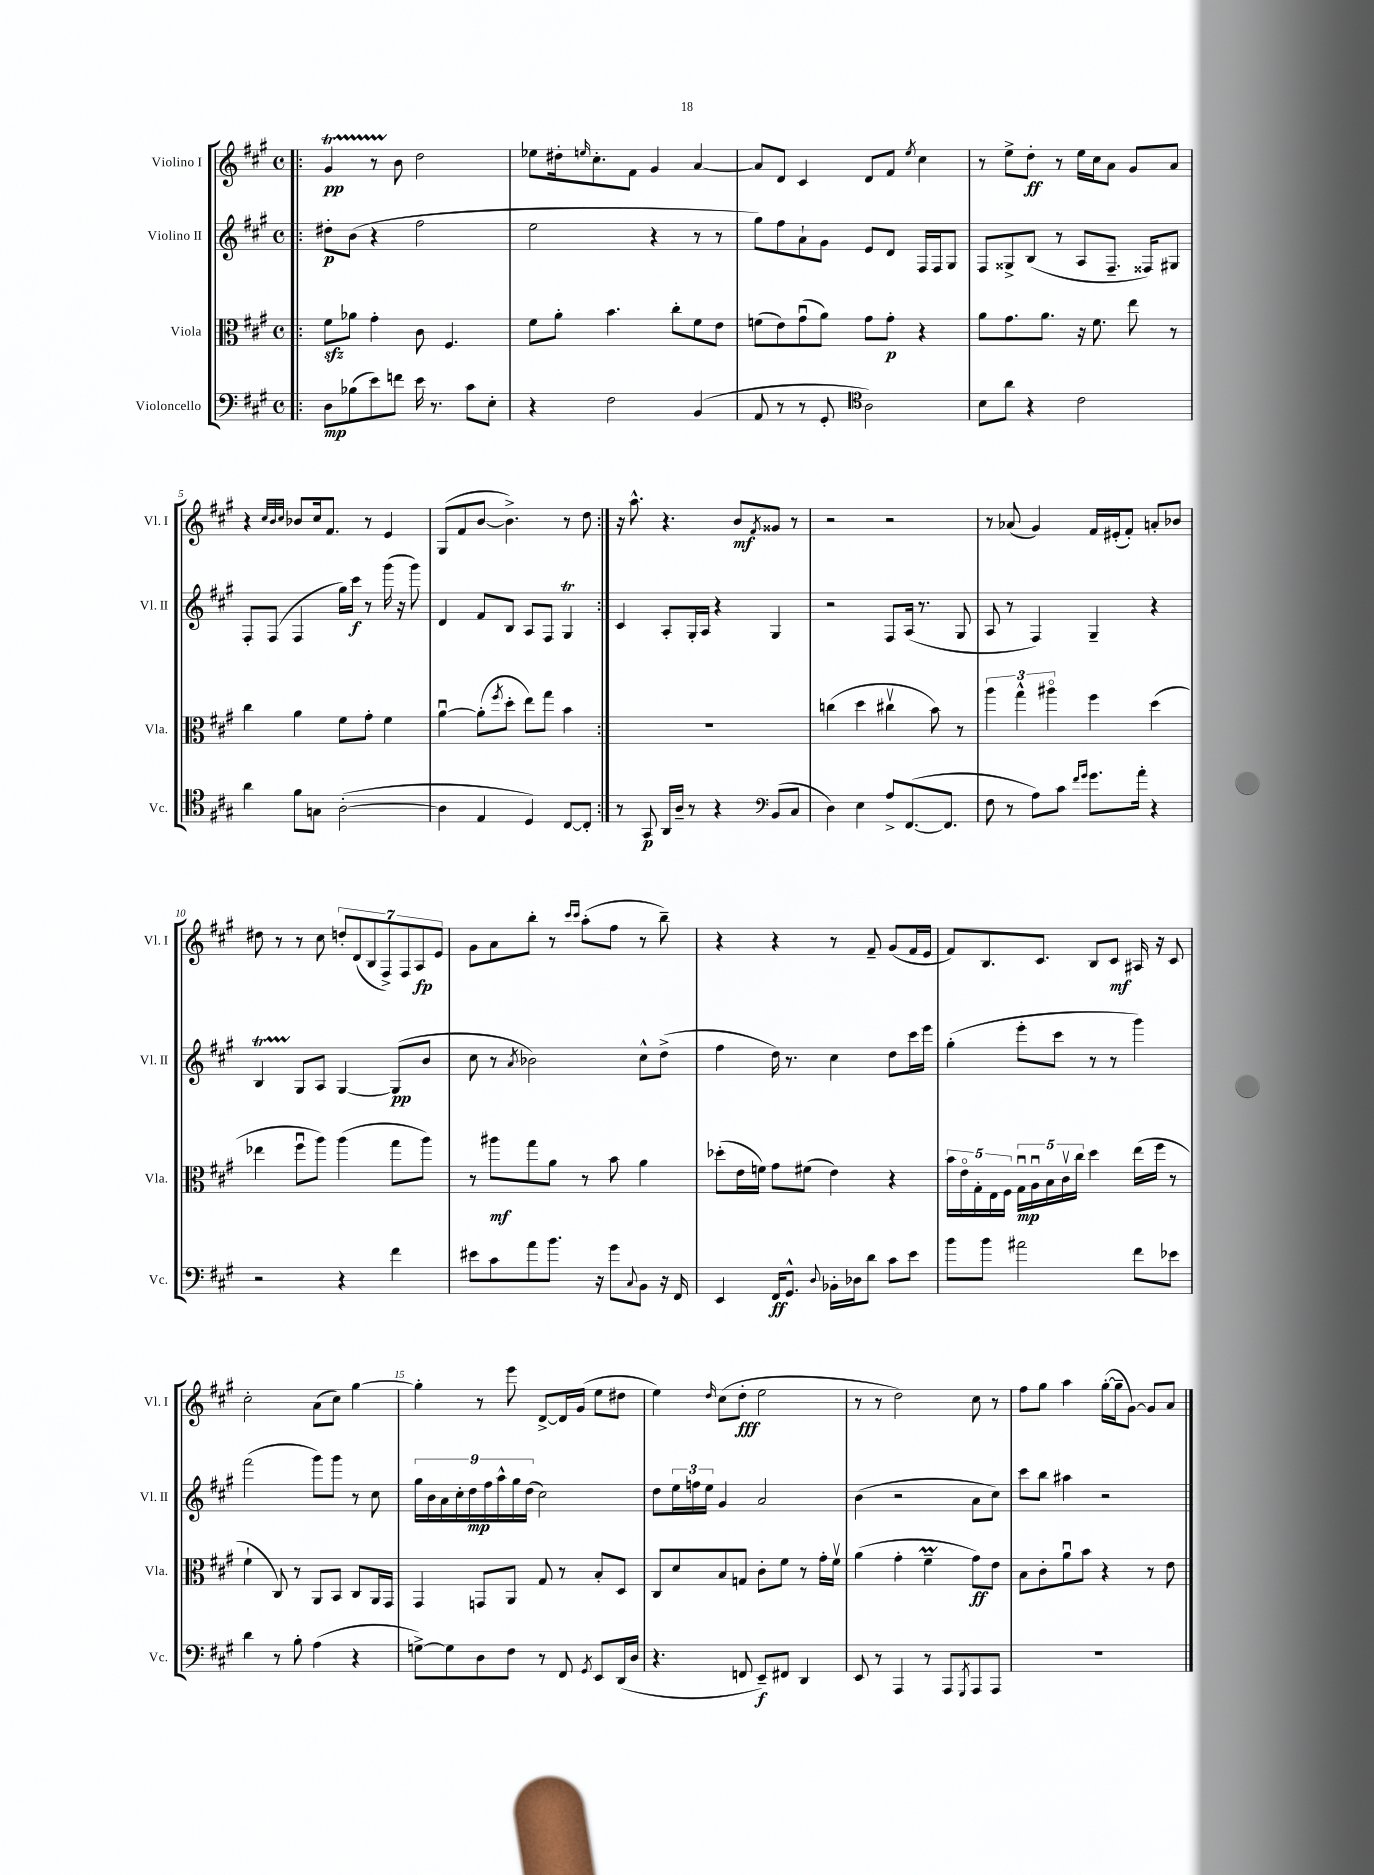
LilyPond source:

<<
\new StaffGroup <<
\new Staff = "s0" \with { instrumentName = "Violino I" shortInstrumentName = "Vl. I" } {
    \clef treble \key a \major \defaultTimeSignature \time 4/4
    \repeat volta 2 { \bar ".|:" gis'4\startTrillSpan\pp r8 b'8\stopTrillSpan d''2 |
    ees''8 dis''16-. \grace { e''16 } cis''8.-. fis'8 gis'4 a'4~ |
    a'8 d'8 cis'4 d'8 fis'8 \acciaccatura { e''8 } cis''4 |
    r8 e''8-> d''8-.\ff r8 e''16 cis''16 a'8 gis'8 a'8 |
    r4 \grace { cis''32 b'32 cis''32 } bes'8 cis''16 fis'8. r8 e'4 |
    gis8( fis'8 b'8~ b'4.->) r8 d''8 | }
    r16 a''8.-^ r4. b'8\mf \acciaccatura { fis'8 } gisis'8 r8 |
    r2 r2 |
    r8 aes'8( gis'4) fis'16 eis'16-.( fis'8-.) a'8-. bes'8 |
    dis''8 r8 r8 cis''8 \tuplet 7/4 { d''8-. d'8( b8 fis8->) fis8 a8\fp e'8 } |
    gis'8 a'8 b''8-. r8 \grace { cis'''16 cis'''16 } a''8-.( fis''8 r8 b''8--) |
    r4 r4 r8 fis'8-- gis'8( fis'16 e'16 |
    fis'8) b8. cis'8. b8 cis'8\mf ais16 r16 cis'8 |
    cis''2-. a'8( cis''8) gis''4~ |
    gis''4-. r8 e'''8 d'8~-> d'16 gis'16( e''8 dis''8 |
    e''4) \grace { d''16 } cis''8( d''8-.\fff e''2 |
    r8 r8 d''2) cis''8 r8 |
    fis''8 gis''8 a''4 gis''16~-.( gis''16-- gis'8~) gis'8 a'8 \bar "|." |
}
\new Staff = "s1" \with { instrumentName = "Violino II" shortInstrumentName = "Vl. II" } {
    \clef treble \key a \major \defaultTimeSignature \time 4/4
    \repeat volta 2 { \bar ".|:" dis''8-.\p b'8( r4 fis''2 |
    e''2 r4 r8 r8 |
    gis''8) fis''8 a'8-! gis'8 e'8 d'8 fis16 fis16 gis8 |
    fis8 gisis8-> b8( r8 a8 fis8.-- fisis16) gis8 |
    fis8-. fis8( fis4 gis''16) cis'''16\f r8 gis'''16( r16 gis'''8) |
    d'4 fis'8 b8 a8 fis8 gis4\trill | }
    cis'4 a8-. gis16-. a16 r4 gis4 |
    r2 fis8 a16( r8. gis8 |
    a8 r8 fis4) gis4-- r4 |
    b4\startTrillSpan gis8\stopTrillSpan a8 gis4~ gis8\pp( b'8 |
    cis''8 r8 \acciaccatura { a'8 } bes'2) cis''8-^ d''8->( |
    fis''4 d''16) r8. cis''4 d''8 cis'''16 e'''16 |
    gis''4-.( e'''8-. cis'''8 r8 r8 gis'''4) |
    fis'''2( gis'''8) gis'''8 r8 cis''8 |
    \tuplet 9/8 { gis''16 b'16 a'16 cis''16-. d''16\mp fis''16 a''16-^ gis''16 d''16( } cis''2) |
    d''8 \tuplet 3/2 { e''16 f''16 e''16 } gis'4 a'2 |
    b'4( r2 a'8 cis''8) |
    cis'''8 b''8 ais''4 r2 \bar "|." |
}
\new Staff = "s2" \with { instrumentName = "Viola" shortInstrumentName = "Vla." } {
    \clef alto \key a \major \defaultTimeSignature \time 4/4
    \repeat volta 2 { \bar ".|:" fis'8\sfz aes'8 gis'4-. cis'8 fis4. |
    fis'8 a'8-. b'4. cis''8-. fis'8 e'8 |
    f'8( e'8) gis'8\downbow( a'8) gis'8 gis'8-.\p r4 |
    a'8 gis'8. a'8. r16 fis'8. e''8 r8 |
    cis''4 a'4 fis'8 gis'8-. fis'4 |
    a'4~\downbow a'8-.( \acciaccatura { fis''8 } d''8-. e''8) gis''8 b'4 | }
    R1 |
    c''4( d''4 cis''4\upbow b'8) r8 |
    \tuplet 3/2 { a''4 gis''4-^ ais''4\flageolet } fis''4 d''4( |
    ees''4 fis''8\downbow a''8) a''4( gis''8 a''8) |
    r8 ais''8\mf gis''8 a'8 r8 b'8 a'4 |
    des''8-.( e'16 f'16) gis'8 fis'8( e'4) r4 |
    \tuplet 5/4 { b'16 e'16\flageolet gis16-. e16 fis16 } \tuplet 5/4 { gis16\downbow\mp a16\downbow b16 cis'16\upbow cis''16 } d''4 e''16( fis''16 r8 |
    fis'4-! cis8) r8 a,8 b,8 cis8 a,16 gis,16 |
    gis,4 g,8 a,8 gis8 r8 b8-. d8 |
    cis8 d'8 b8 g8 cis'8-. fis'8 r8 gis'16-. fis'16\upbow |
    a'4( gis'4-. fis'4--\prall gis'8\ff) e'8 |
    b8 cis'8-. a'8\downbow b'8 r4 r8 e'8 \bar "|." |
}
\new Staff = "s3" \with { instrumentName = "Violoncello" shortInstrumentName = "Vc." } {
    \clef bass \key a \major \defaultTimeSignature \time 4/4
    \repeat volta 2 { \bar ".|:" d8\mp bes8( e'8) f'8 e'16 r8. cis'8 e8-. |
    r4 fis2 b,4( |
    a,8 r8 r8 gis,8-. \clef tenor a2) |
    b8 a'8 r4 cis'2 |
    a'4 fis'8 g8 a2~-.( |
    a4 e4 d4) cis8~ cis8-. | }
    r8 gis,8\p a,16 a16-- r8 r4 \clef bass b,8( cis8 |
    d4) e4 a8-> fis,8.~( fis,8. |
    fis8 r8 a8) cis'8 \grace { fis'16 gis'16 } gis'8. a'16-. r4 |
    r2 r4 fis'4 |
    eis'8 cis'8 a'8 b'8. r16 gis'8 \appoggiatura { cis8 } b,8 r16 fis,16 |
    e,4 fis,16\ff gis,8.-^ \appoggiatura { d8 } bes,16-. des16 d'8 cis'8 e'8 |
    b'8 b'8 ais'2 fis'8 ees'8 |
    d'4 r8 b8-. a4( r4 |
    g8~->) g8 d8 fis8 r8 fis,8 \acciaccatura { gis,8 } e,8 d,16( d16 |
    r4. f,8 e,8--\f) fis,8 d,4 |
    e,8 r8 a,,4 r8 a,,8 \acciaccatura { gis,,8 } a,,8 a,,8 |
    R1 \bar "|." |
}
>>
>>
\layout { \context { \Score \override BarNumber.break-visibility = ##(#f #t #t) barNumberVisibility = #(every-nth-bar-number-visible 5) } }
